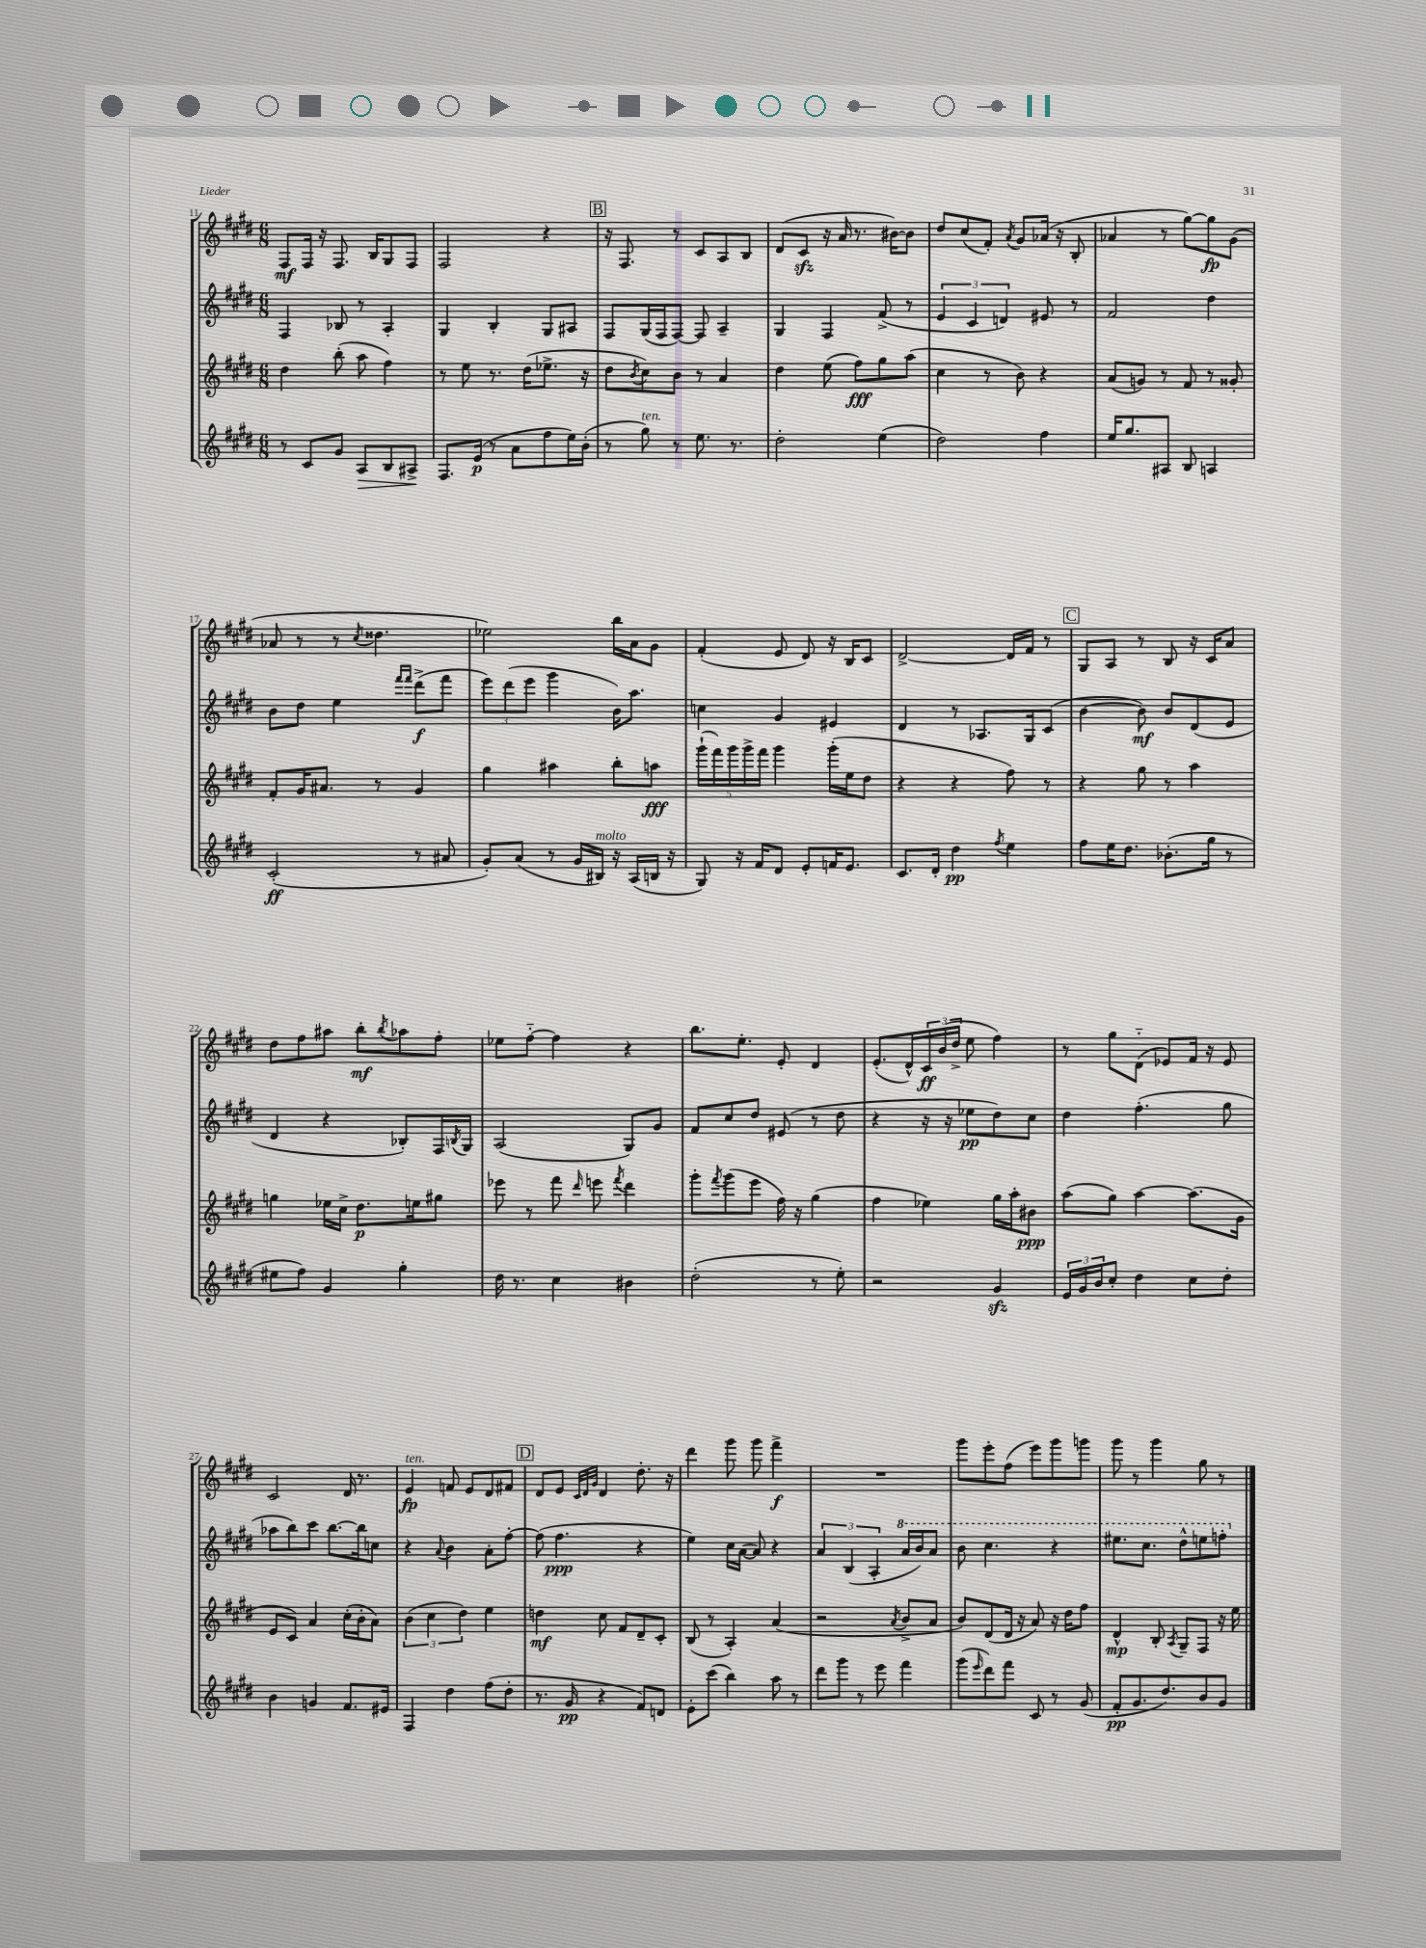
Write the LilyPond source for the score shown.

<<
\new StaffGroup <<
\new Staff = "s0" {
    \clef treble \key e \major \numericTimeSignature \time 6/8
    fis8\mf fis16 r16 fis8. b16 gis8 fis8 |
    fis2 r4 |
    \mark \markup { \box "B" } r16 fis8. r8 cis'8 a8 b8 |
    dis'8( cis'8\sfz r16 a'16 r8. bis'16~) bis'8 |
    dis''8 cis''8( fis'8-.) \acciaccatura { a'8 } gis'8 aes'16( r16 b8-. |
    aes'4 r8 gis''8~) gis''8\fp gis'8( |
    aes'8 r8 r8 \acciaccatura { cis''8 } disis''4. |
    ees''2) b''16 a'16 gis'8 |
    fis'4-.( e'8 dis'8) r16 b16 cis'8 |
    dis'2~-> dis'16 fis'16 r8 |
    \mark \markup { \box "C" } gis8 a8 r8 b8 r16 cis'16 a'8 |
    dis''8 fis''8 ais''8 b''8-.\mf \acciaccatura { b''8 } aes''8 fis''8-. |
    ees''8 fis''8~-_ fis''4 r4 |
    b''8. e''8.-. e'8-. dis'4 |
    e'8.-.( dis'16-^) \tuplet 3/2 { cis'16\ff b'16( dis''16-> } e''8 fis''4) |
    r8 gis''8 dis'8-_( ees'8) fis'16 r16 ees'8 |
    cis'2 dis'16 r8. |
    e'4\fp^\markup { \italic "ten." } f'8 e'8 dis'8 fis'8 |
    \mark \markup { \box "D" } dis'8 e'8 \grace { cis'32 dis'32 gis'32 } dis'4 dis''8.-. r16 |
    dis'''4 gis'''8 gis'''8 fis'''4->\f |
    R2. |
    gis'''8 e'''8-. fis''8( e'''8) gis'''8 g'''8 |
    gis'''8 r8 gis'''4 gis''8 r8 \bar "|." |
}
\new Staff = "s1" {
    \clef treble \key e \major \numericTimeSignature \time 6/8
    fis4 bes8 r8 a4-. |
    gis4 b4-. gis8 ais8 |
    \mark \markup { \box "B" } fis8 gis16( fis16 fis8~) fis8 a4-- |
    gis4 fis4 fis'8->( r8 |
    \tuplet 3/2 { e'4 cis'4 d'4) } eis'8 r8 |
    fis'2 dis''4 |
    b'8 dis''8 e''4 \grace { fis'''16 fis'''16 } dis'''8->\f( fis'''8 |
    \tuplet 3/2 { e'''8) dis'''8( e'''8 } gis'''4 b'16) a''8. |
    c''4 gis'4 eis'4 |
    dis'4 r8 aes8. gis16 cis'8( |
    \mark \markup { \box "C" } b'4~ b'8\mf) b'8 dis'8( e'8 |
    dis'4 r4 bes8-.) fis16 \acciaccatura { b8 } gis16 |
    a2( gis8) gis'8 |
    fis'8 cis''8 dis''8 eis'8( r8 dis''8 |
    r4 r16 r16 ees''8\pp dis''8) cis''8 |
    dis''4 fis''4.-.( gis''8 |
    aes''8 b''8) cis'''8 b''8.~ b''16 c''8 |
    r4 \appoggiatura { a'8 } b'4 a'8-. fis''8~-. |
    \mark \markup { \box "D" } fis''8( fis''4.\ppp r4 |
    e''4) cis''16 a'16~( a'8) r4 |
    \tuplet 3/2 { a'4 b4( a4-. } \ottava #1 a''16 b''16) a''8 |
    b''8 cis'''4. r4 |
    eis'''8. cis'''8. dis'''8-^ e'''8 f'''8-. \ottava #0 \bar "|." |
}
\new Staff = "s2" {
    \clef treble \key e \major \numericTimeSignature \time 6/8
    dis''4 b''8-.( a''8 fis''4) |
    r8 e''8 r8. dis''16( ees''8.-> r16 |
    \mark \markup { \box "B" } dis''8 \acciaccatura { b'8 } cis''8) b'8 r8 a'4 |
    dis''4 e''8( fis''8\fff) gis''8 a''8( |
    cis''4 r8 b'8) r4 |
    a'8( g'8) r8 fis'8 r8 gisis'8-. |
    fis'8-. gis'16 ais'8. r8 gis'4 |
    gis''4 ais''4 b''8-. a''8\fff |
    \tuplet 5/4 { gis'''16-!( fis'''16) gis'''16 gis'''16-> fis'''16 } gis'''4 gis'''16-.( e''16 dis''8 |
    r4 r4 fis''8) r8 |
    \mark \markup { \box "C" } r4 gis''8 r8 a''4 |
    g''4 ees''16 cis''16-> dis''8.\p e''16 gis''8 |
    ees'''8 r8 fis'''8 \grace { dis'''16 } e'''8 \acciaccatura { fis'''8 } dis'''4 |
    gis'''8-. \acciaccatura { fis'''8 } gis'''8( e'''8 fis''16) r16 gis''4( |
    fis''4 ees''4) gis''16 a''16-. bis'8\ppp |
    a''8( gis''8) a''4~ a''8.( gis'16 |
    e'8 cis'8) a'4 cis''16-.( b'16-. a'8) |
    \tuplet 3/2 { b'4( cis''4 dis''4) } e''4 |
    \mark \markup { \box "D" } d''4\mf cis''8 fis'8 dis'8-- cis'8-. |
    b8( r8 a4-.) a'4( |
    r2 \acciaccatura { a'8 } b'8-> a'8 |
    b'8) dis'8( dis'16 r16 a'8) r16 dis''16 fis''8 |
    dis'4-^\mp b8-. \acciaccatura { a8 } gis8-- fis8 r16 e''16 \bar "|." |
}
\new Staff = "s3" {
    \clef treble \key e \major \numericTimeSignature \time 6/8
    r8 cis'8 gis'8 a8\> b8 ais8->\! |
    fis8. e'16\p( r8 a'8 fis''8 e''16) b'16-.( |
    \mark \markup { \box "B" } r8 gis''8^\markup { \italic "ten." }) r8 e''8. r8. |
    dis''2-. e''4( |
    dis''2) fis''4 |
    e''16 gis''8. ais8 b8 a4 |
    cis'2-.\ff( r8 ais'8 |
    gis'8-.) a'8( r8 gis'16 bis16^\markup { \italic "molto" }) r16 a16( b16 r16 |
    gis8) r16 fis'16 dis'8 e'8-. f'16 e'8. |
    cis'8. dis'16-. dis''4\pp \acciaccatura { fis''8 } e''4 |
    \mark \markup { \box "C" } fis''8 e''16 dis''8. bes'8.-.( gis''16 r8 |
    eis''8 fis''8) gis'4 gis''4-. |
    dis''16 r8. cis''4 bis'4 |
    dis''2-.( r8 e''8-.) |
    r2 gis'4\sfz |
    \tuplet 3/2 { e'16 gis'16 b'16 } cis''8-. dis''4 cis''8 dis''8-. |
    b'4 g'4 fis'8. eis'16 |
    fis4 dis''4 fis''8( dis''8-. |
    \mark \markup { \box "D" } r8. gis'16\pp r4 fis'8) d'8 |
    e'8-. cis'''8( b''4) a''8 r8 |
    dis'''8 gis'''8 r8 e'''8 fis'''4 |
    gis'''8( \grace { e'''16 } dis'''8) fis'''8 cis'8 r8 gis'8( |
    fis'8-.\pp gis'8. dis''8.) b'8 gis'8 \bar "|." |
}
>>
>>
\layout { \context { \Score currentBarNumber = #11 } }
